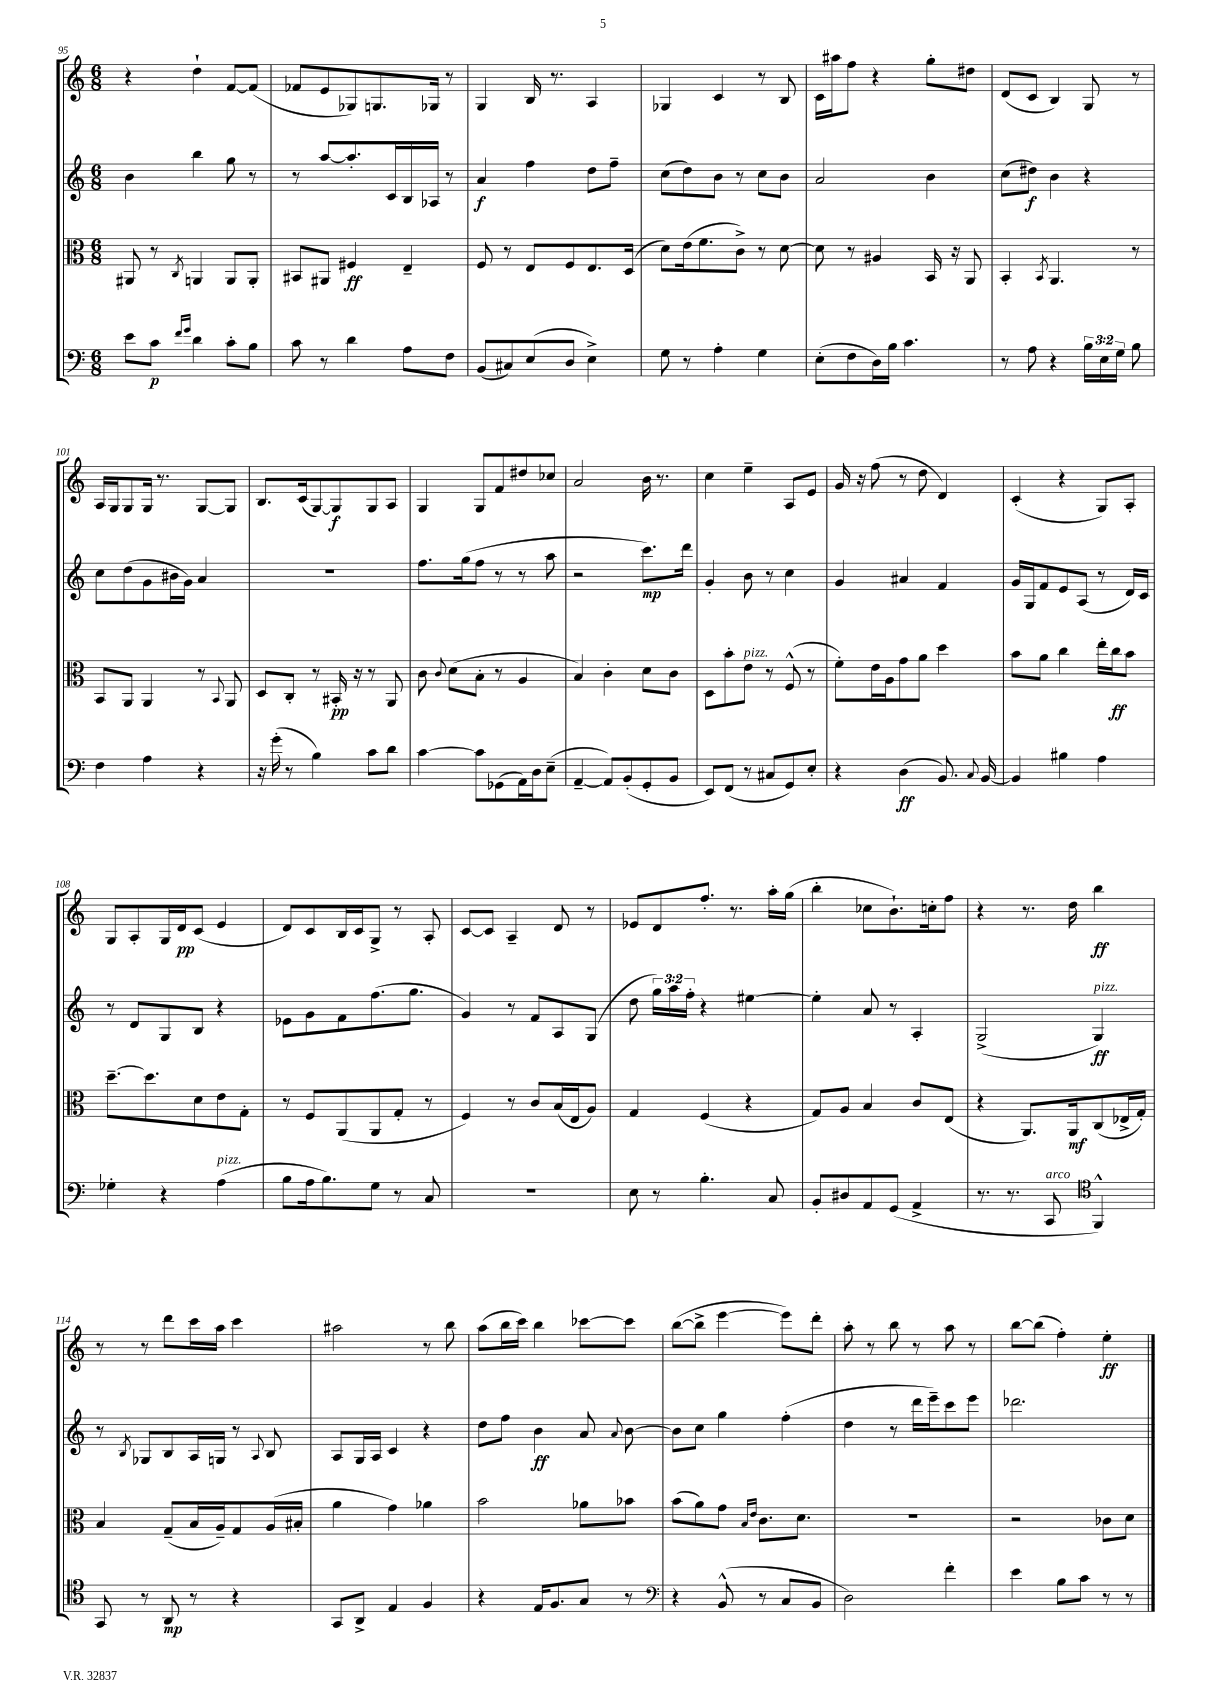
<<
\new StaffGroup <<
\new Staff = "s0" {
    \clef treble \key c \major \numericTimeSignature \time 6/8
    \autoBeamOff r4 d''4-! f'8[~ f'8]( |
    fes'8[ e'8 ges8) g8. ges16] r8 |
    g4 b16 r8. a4 |
    ges4 c'4 r8 b8 |
    c'16[ ais''16 f''8] r4 g''8[-. dis''8] |
    d'8[( c'8] b4) g8 r8 |
    a16[ g16 g8 g16] r8. g8[~ g8] |
    b8.[ c'16( g8~) g8\f g8 a8] |
    g4 g8[ f'8 dis''8 ces''8] |
    a'2 b'16 r8. |
    c''4 e''4-- a8[ e'8] |
    g'16 r16 f''8( r8 d''8 d'4) |
    c'4-.( r4 g8[) a8]-. |
    g8[ a8-. g16 d'16\pp c'8]( e'4 |
    d'8[) c'8 b16 c'16 g8]-> r8 a8-. |
    c'8[~ c'8] a4-- d'8 r8 |
    ees'8[ d'8 f''8.]-. r8. a''16[-. g''16]( |
    b''4-. ces''8[ b'8.-!) c''16-. f''8] |
    r4 r8. d''16 b''4\ff |
    r8 r8 d'''8[ c'''16 a''16] c'''4 |
    ais''2 r8 b''8 |
    a''8[( b''16 c'''16]) b''4 ces'''8[~ ces'''8] |
    b''8[~( b''8]-> e'''4~ e'''8[) d'''8]-. |
    a''8-. r8 b''8 r8 a''8 r8 |
    b''8[~ b''8]( f''4-.) e''4-.\ff \bar "|." |
}
\new Staff = "s1" {
    \clef treble \key c \major \numericTimeSignature \time 6/8 \override Staff.TupletNumber.text = #tuplet-number::calc-fraction-text
    \autoBeamOff b'4 b''4 g''8 r8 |
    r8 a''8[~ a''8.-. c'16 b16 aes16] r8 |
    a'4\f f''4 d''8[ f''8]-- |
    c''8[( d''8) b'8] r8 c''8[ b'8] |
    a'2 b'4 |
    c''8[( dis''8]\f) b'4 r4 |
    c''8[ d''8( g'8 bis'16 g'16]) a'4 |
    R2. |
    f''8.[ g''16( f''8] r8 r8 a''8 |
    r2 c'''8.[\mp) d'''16] |
    g'4-. b'8 r8 c''4 |
    g'4 ais'4 f'4 |
    g'16[ g16 f'8 e'8 a8]( r8 d'16[) c'16] |
    r8 d'8[ g8 b8] r4 |
    ees'8[ g'8 f'8 f''8.( g''8.] |
    g'4) r8 f'8[ a8 g8]( |
    d''8 \tuplet 3/2 { g''16[) a''16 f''16]-. } r4 eis''4~ |
    eis''4-. a'8 r8 a4-. |
    g2->( g4\ff^\markup { \italic "pizz." }) |
    r8 \acciaccatura { b8 } ges8[ b8 a16 g16] r8 \appoggiatura { a8 } b8 |
    a8[ g16 a16] c'4 r4 |
    d''8[ f''8] b'4\ff a'8 \appoggiatura { a'8 } b'8~ |
    b'8[ c''8] g''4 f''4-.( |
    d''4 r8 d'''16[ e'''16--) c'''8 e'''8] |
    des'''2. \bar "|." |
}
\new Staff = "s2" {
    \clef alto \key c \major \numericTimeSignature \time 6/8
    \autoBeamOff ais,8 r8 \acciaccatura { c8 } a,4 a,8[ a,8]-. |
    bis,8[ ais,8] fis4\ff e4-- |
    f8 r8 e8[ f8 e8. d16]( |
    d'8[) e'16( f'8. c'8]->) r8 d'8~ |
    d'8 r8 ais4 b,16 r16 a,8 |
    b,4-. \acciaccatura { b,8 } a,4. r8 |
    b,8[ a,8] a,4 r8 \appoggiatura { b,8 } a,8 |
    d8[ c8]-. r8 bis,16-.\pp r16 r8 a,8 |
    c'8 \appoggiatura { c'8 } d'8[( b8]-. r8 a4 |
    b4) c'4-. d'8[ c'8] |
    d8[ b'8-. e'8]^\markup { \italic "pizz." } r8 f8-^( r8 |
    f'8[-.) e'16 a16 g'8 a'8] d''4 |
    b'8[ a'8] c''4 e''16[-. c''16\ff b'8] |
    d''8.[~-- d''8. d'8 e'8 g8]-. |
    r8 f8[ a,8( a,8 g8]-. r8 |
    f4) r8 c'8[ b16( e16 a8]) |
    g4 f4( r4 |
    g8[) a8] b4 c'8[ e8]( |
    r4 a,8.[) a,16\mf c8( ees16-> g16]-.) |
    b4 g8[--( b16 a16--) g8 a16( bis16]-. |
    a'4 g'4) aes'4 |
    b'2 aes'8[ bes'8] |
    b'8[( a'8) g'8] \grace { b16[ e'16] } c'8.[ d'8.] |
    R2. |
    r2 ces'8[ d'8] \bar "|." |
}
\new Staff = "s3" {
    \clef bass \key c \major \numericTimeSignature \time 6/8 \override Staff.TupletNumber.text = #tuplet-number::calc-fraction-text
    \autoBeamOff e'8[ c'8]\p \grace { f'16[ g'16] } d'4 c'8[-. b8] |
    c'8 r8 d'4 a8[ f8] |
    b,8[( cis8) e8( d8] e4->) |
    g8 r8 a4-. g4 |
    e8[-.( f8 d16) b16] c'4. |
    r8 a8 r4 \tuplet 3/2 { b16[ e16 g16] } b8 |
    f4 a4 r4 |
    r16 g'16-.( r8 b4) c'8[ d'8] |
    c'4~ c'8[ ges,8( a,16) d16 e8]--( |
    a,4~-- a,8[) b,8-.( g,8-. b,8] |
    e,8[) f,8]( r8 cis8[ g,8) e8]-. |
    r4 d4\ff( b,8.) \appoggiatura { c8 } b,16~ |
    b,4 bis4 a4 |
    ges4-. r4 a4^\markup { \italic "pizz." }( |
    b8[ a16 b8.) g8] r8 c8 |
    R2. |
    e8 r8 b4.-. c8 |
    b,8[-. dis8 a,8 g,8]( a,4-> |
    r8. r8. c,8^\markup { \italic "arco" } \clef tenor f,4-^) |
    g,8 r8 a,8\mp r8 r4 |
    g,8[ a,8]-> e4 f4 |
    r4 e16[ f8. g8] r8 |
    \clef bass r4 b,8-^( r8 c8[ b,8] |
    d2) f'4-. |
    e'4 b8[ c'8] r8 r8 \bar "|." |
}
>>
>>
\layout { \context { \Score currentBarNumber = #95 } }
